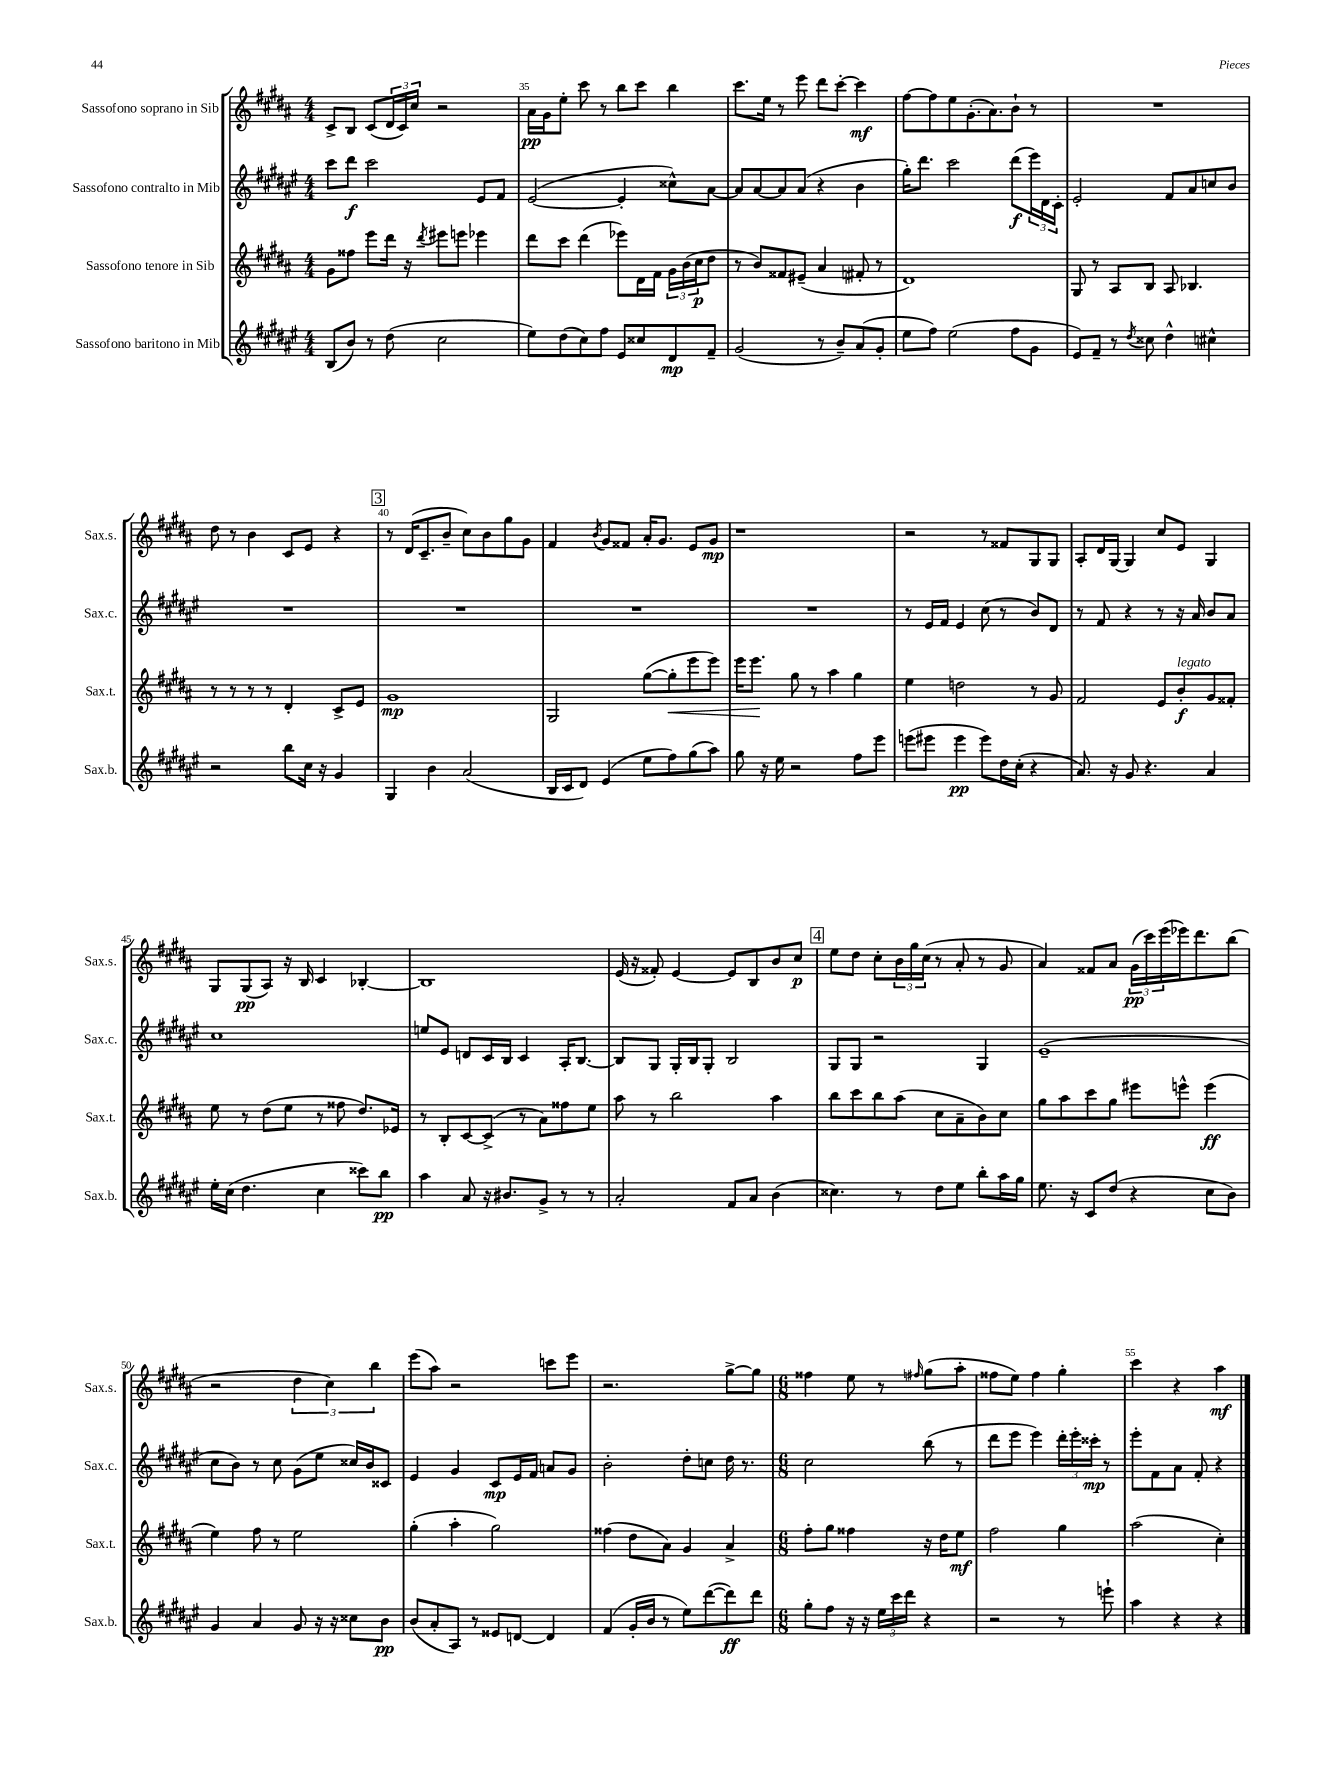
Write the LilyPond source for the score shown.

<<
\new StaffGroup <<
\new Staff = "s0" \with { instrumentName = "Sassofono soprano in Sib" shortInstrumentName = "Sax.s." } {
    \clef treble \key b \major \numericTimeSignature \time 4/4
    cis'8-> b8 cis'8( \tuplet 3/2 { dis'16 cis'16) cis''16 } r2 |
    ais'16\pp gis'16 e''8-. cis'''8 r8 b''8 cis'''8 b''4 |
    cis'''8. e''16 r8 e'''8 dis'''8 cis'''8~-. cis'''4\mf |
    fis''8~ fis''8 e''8 gis'8.-.( ais'8.) b'8-! r8 |
    R1 |
    dis''8 r8 b'4 cis'8 e'8 r4 |
    \mark \markup { \box "3" } r8 dis'16( cis'8.-- b'8-- cis''8) b'8 gis''8 gis'8 |
    fis'4 \acciaccatura { b'8 } gis'8 fisis'8 ais'16-. gis'8. e'8 gis'8\mp |
    r1 |
    r2 r8 fisis'8 gis8 gis8 |
    ais8-. dis'16 gis16~ gis4 cis''8 e'8 gis4 |
    gis8 gis8\pp( ais8) r16 b16 cis'4 bes4~-. |
    bes1 |
    e'16( r16 fisis'8-.) e'4~ e'8 b8 b'8 cis''8\p |
    \mark \markup { \box "4" } e''8 dis''8 cis''8-. \tuplet 3/2 { b'16 gis''16 cis''16( } r8 ais'8-. r8 gis'8 |
    ais'4) fisis'8 ais'8 \tuplet 3/2 { gis'16\pp( cis'''16) e'''16( } ees'''16) dis'''8. b''8( |
    r2 \tuplet 3/2 { dis''4 cis''4) b''4 } |
    e'''8( ais''8) r2 c'''8 e'''8 |
    r2. gis''8~-> gis''8 |
    \numericTimeSignature \time 6/8 fisis''4 e''8 r8 \grace { fis''16 } gis''8( ais''8-. |
    fisis''8 e''8) fisis''4 gis''4-. |
    cis'''4 r4 ais''4\mf \bar "|." |
}
\new Staff = "s1" \with { instrumentName = "Sassofono contralto in Mib" shortInstrumentName = "Sax.c." } {
    \clef treble \key fis \major \numericTimeSignature \time 4/4
    cis'''8 dis'''8\f cis'''2 eis'8 fis'8 |
    eis'2~( eis'4-. cisis''8-^) ais'8~ |
    ais'8 ais'8~ ais'8 ais'8( r4 b'4 |
    gis''16-.) dis'''8. cis'''2 dis'''8\f( \tuplet 3/2 { eis'''16) dis'16 cis'16-. } |
    eis'2-. fis'8 ais'8 c''8 b'8 |
    R1 |
    \mark \markup { \box "3" } R1 |
    R1 |
    R1 |
    r8 eis'16 fis'16 eis'4 cis''8( r8 b'8) dis'8 |
    r8 fis'8 r4 r8 r16 ais'16 b'8 ais'8 |
    cis''1 |
    e''8 eis'8 d'8 cis'16 b16 cis'4 ais16-. b8.~ |
    b8 gis8 gis16-. b16 gis8-. b2 |
    \mark \markup { \box "4" } gis8 gis8 r2 gis4 |
    eis'1--( |
    cis''8 b'8) r8 cis''8 gis'8( eis''8 cisis''16) b'16 cisis'8 |
    eis'4 gis'4 cis'8\mp eis'16 fis'16 a'8 gis'8 |
    b'2-. dis''8-. c''8 dis''16 r8. |
    \numericTimeSignature \time 6/8 cis''2 b''8( r8 |
    dis'''8 eis'''8 eis'''4) \tuplet 3/2 { dis'''16-. eis'''16-. cisis'''16-.\mp } r8 |
    eis'''8-. fis'8 ais'8 fis'8-. r4 \bar "|." |
}
\new Staff = "s2" \with { instrumentName = "Sassofono tenore in Sib" shortInstrumentName = "Sax.t." } {
    \clef treble \key b \major \numericTimeSignature \time 4/4
    gis'8 fisis''8 e'''8 dis'''16 r16 \acciaccatura { dis'''8 } eis'''8 e'''8 ees'''4 |
    dis'''8 cis'''8 dis'''4( ees'''8) dis'16 fis'16 \tuplet 3/2 { gis'16 b'16( cis''16\p } dis''8 |
    r8 b'8) fisis'8 eis'8--( ais'4 fis'8-. r8 |
    dis'1) |
    gis8 r8 ais8 b8 ais8 bes4. |
    r8 r8 r8 r8 dis'4-. cis'8-> e'8 |
    \mark \markup { \box "3" } gis'1\mp |
    gis2 gis''8~( gis''8-.\< e'''8 e'''8) |
    e'''16 e'''8.\! gis''8 r8 ais''4 gis''4 |
    e''4 d''2 r8 gis'8 |
    fis'2 e'8 b'8-.\f^\markup { \italic "legato" } gis'8 fisis'8-. |
    e''8 r8 dis''8( e''8 r8 fisis''8 dis''8.) ees'16 |
    r8 b8-. cis'8~ cis'8->( r8 ais'8) fisis''8 e''8 |
    ais''8 r8 b''2 ais''4 |
    \mark \markup { \box "4" } b''8 cis'''8 b''8 ais''8( cis''8 ais'8-- b'8) cis''8 |
    gis''8 ais''8 cis'''8 gis''8 eis'''8 e'''8-^ e'''4\ff( |
    e''4) fis''8 r8 e''2 |
    gis''4-.( ais''4-. gis''2) |
    fisis''4( dis''8 ais'8) gis'4 ais'4-> |
    \numericTimeSignature \time 6/8 fis''8-. gis''8 fisis''4 r16 dis''16 e''8\mf |
    fis''2 gis''4 |
    ais''2( cis''4-.) \bar "|." |
}
\new Staff = "s3" \with { instrumentName = "Sassofono baritono in Mib" shortInstrumentName = "Sax.b." } {
    \clef treble \key fis \major \numericTimeSignature \time 4/4
    b8( b'8) r8 dis''8( cis''2 |
    eis''8) dis''8( cis''8) fis''8 eis'8 cisis''8 dis'8\mp fis'8-- |
    gis'2( r8 b'8--) ais'8( gis'8-. |
    eis''8 fis''8) eis''2( fis''8 gis'8 |
    eis'8) fis'8-- r8 \acciaccatura { dis''8 } cisis''8 dis''4-^ cis''4-^ |
    r2 b''8 cis''16 r16 gis'4 |
    \mark \markup { \box "3" } gis4 b'4 ais'2( |
    b16 cis'16 dis'8) eis'4( eis''8 fis''8) gis''8( ais''8) |
    gis''8 r16 eis''16 r2 fis''8 eis'''8 |
    e'''8( eis'''8 eis'''4\pp eis'''8) dis''16 cis''16-.( r4 |
    ais'8.) r16 gis'8 r4. ais'4 |
    eis''16-. cis''16( dis''4. cis''4 cisis'''8) b''8\pp |
    ais''4 ais'8 r16 bis'8. gis'8-> r8 r8 |
    ais'2-. fis'8 ais'8 b'4( |
    \mark \markup { \box "4" } cisis''4.) r8 dis''8 eis''8 b''8-. ais''16 gis''16 |
    eis''8. r16 cis'8 dis''8( r4 cis''8 b'8) |
    gis'4 ais'4 gis'8 r16 r16 cisis''8 b'8\pp |
    b'8( ais'8-. ais8) r8 eisis'8 d'8~ d'4 |
    fis'4( gis'16-. b'16 r8 eis''8) dis'''8~( dis'''8\ff) dis'''8 |
    \numericTimeSignature \time 6/8 gis''8-. fis''8 r16 r16 \tuplet 3/2 { eis''16 cis'''16 dis'''16 } r4 |
    r2 r8 e'''8-! |
    ais''4 r4 r4 \bar "|." |
}
>>
>>
\layout { \context { \Score currentBarNumber = #34 \override BarNumber.break-visibility = ##(#f #t #t) barNumberVisibility = #(every-nth-bar-number-visible 5) } }
